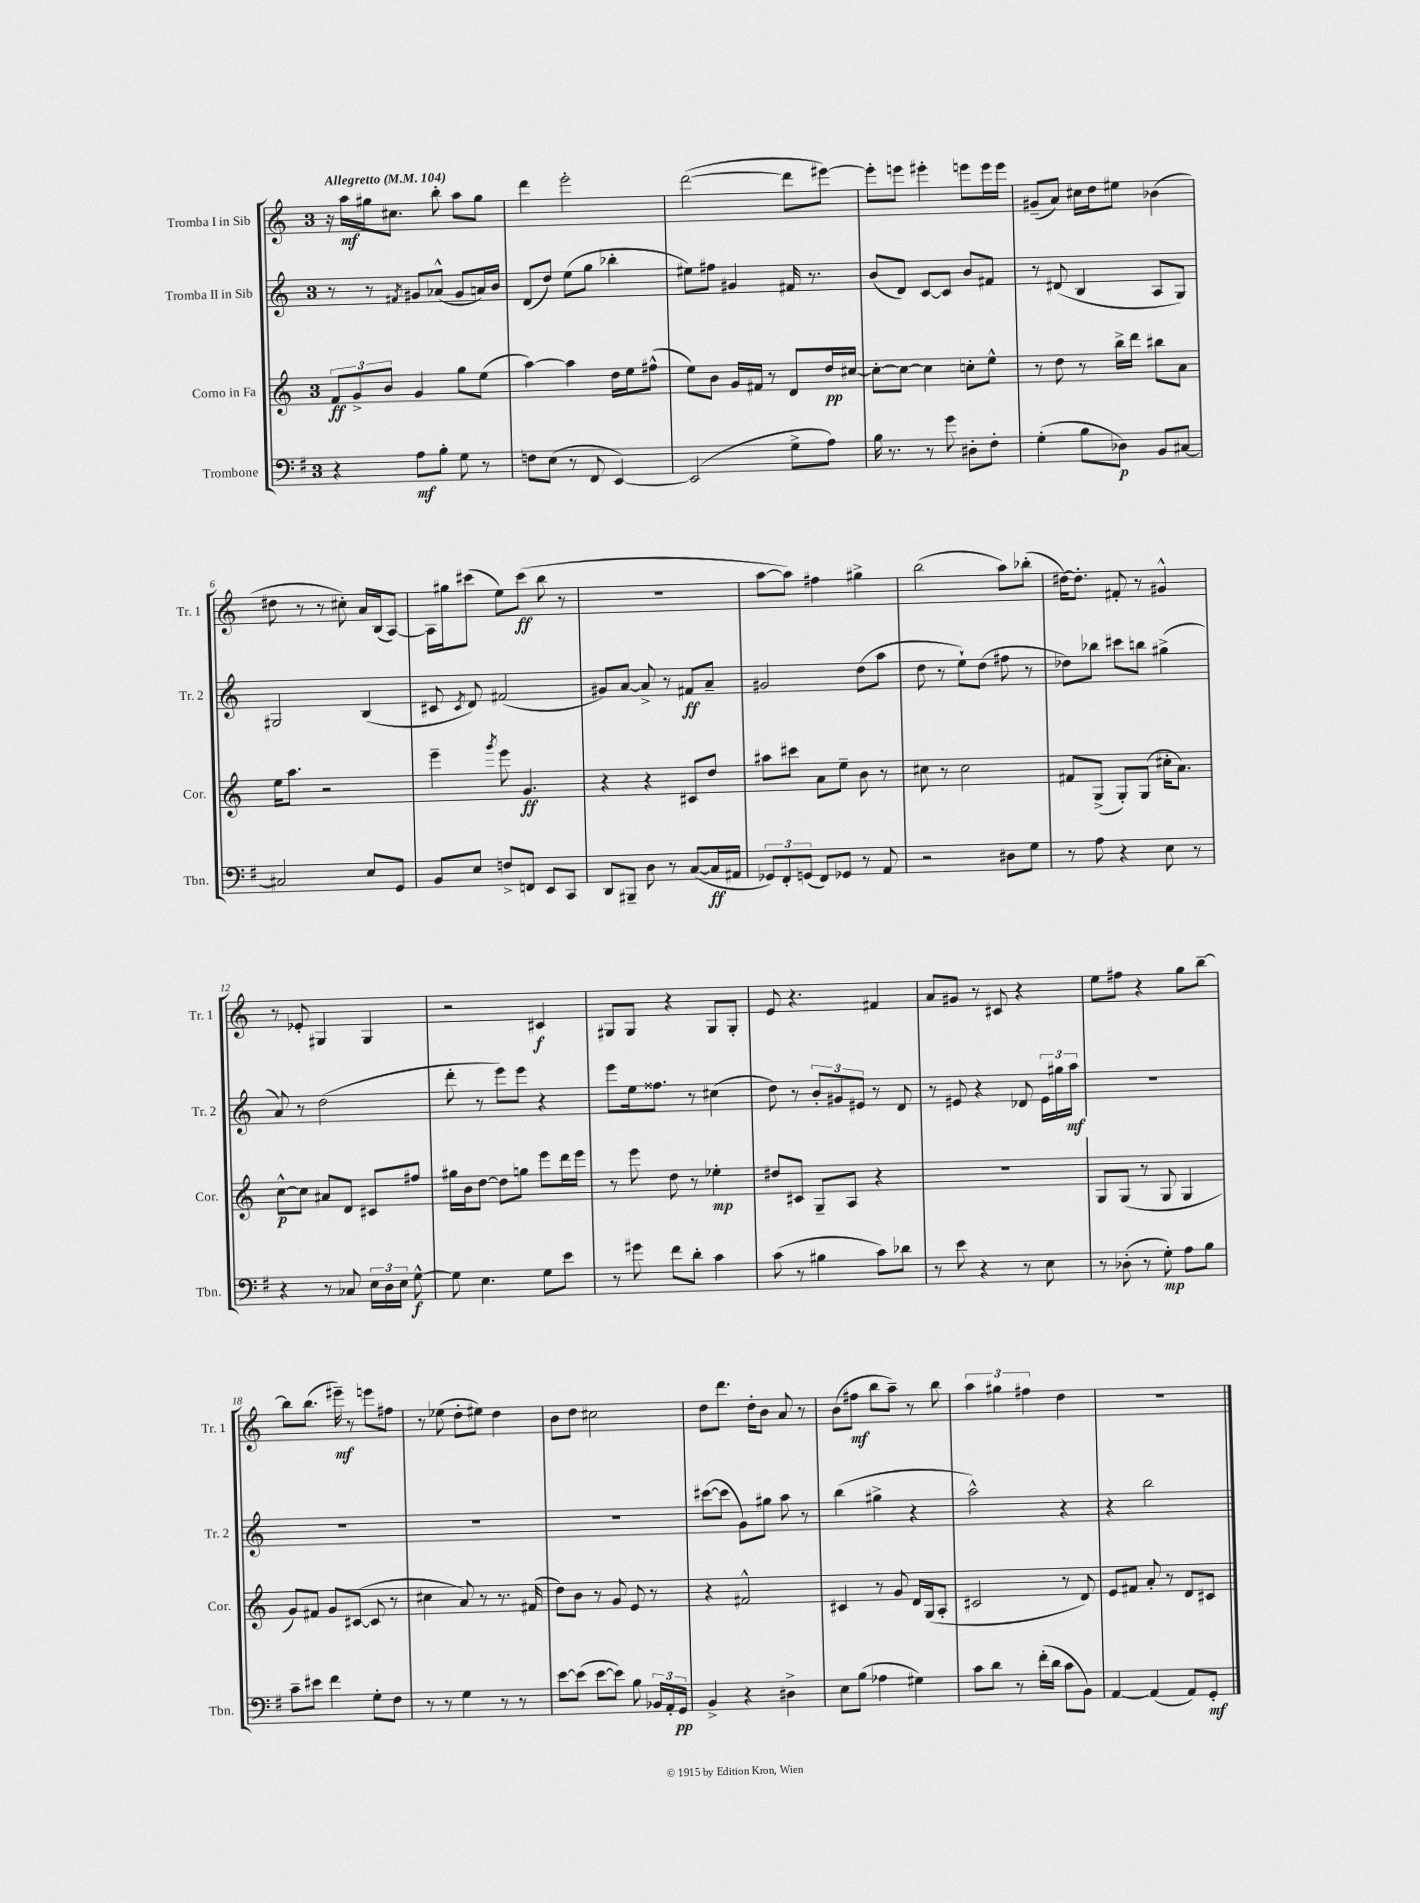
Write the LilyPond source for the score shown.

<<
\new StaffGroup <<
\new Staff = "s0" \with { instrumentName = "Tromba I in Sib" shortInstrumentName = "Tr. 1" } {
    \clef treble \key c \major \once \override Staff.TimeSignature.style = #'single-digit \time 3/4 \tempo "Allegretto" 4 = 104
    \autoBeamOff r16 a''16[\mf gis''16 cis''8.] b''8-. a''8[ gis''8] |
    d'''4 e'''2-. |
    d'''2~( d'''8[ eis'''8]~) |
    eis'''8[-. e'''8] eis'''4-. e'''8[ e'''16 e'''16] |
    gis'8[--( a'8]) cis''16[ d''16 eis''8] bes'4( |
    dis''8 r8 r8 cis''8-.) a'16[ b16( a8]~) |
    a16[ gis''16 cis'''8]( e''8[) cis'''8]\ff( b''8 r8 |
    R2. |
    a''8[~ a''8]) fis''4 gis''4-> |
    b''2( a''8[) bes''8]-.( |
    dis''16[~) dis''8.]-. fis'8-. r8 gis'4-^ |
    r8 ees'8-. gis4 gis4 |
    r2 cis'4\f |
    gis8[ gis8] r4 gis8[ gis8]-. |
    e'8 r4. fis'4 |
    a'8[ gis'8] r8 cis'8 r4 |
    e''8[ fis''8] r4 g''8[ b''8]~-- |
    b''8[ b''8.]( eis'''16--\mf) r8 e'''8[ fis''8] |
    r8 ees''8( d''8[-. eis''8]) d''4 |
    b'8[ d''8] cis''2 |
    d''8[ d'''8.] d''16[-. b'8] a'8 r8 |
    b'8[( fis''8]\mf b''8[ a''8]--) r8 b''8 |
    \tuplet 3/2 { a''4 gis''4 fis''4 } d''4 |
    R2. \bar "|." |
}
\new Staff = "s1" \with { instrumentName = "Tromba II in Sib" shortInstrumentName = "Tr. 2" } {
    \clef treble \key c \major \once \override Staff.TimeSignature.style = #'single-digit \time 3/4
    \autoBeamOff r8 r8 \acciaccatura { fis'8 } gis'8[ aes'8]-^( gis'8[ a'16) b'16] |
    d'8[( d''8]) e''8[( g''8] bes''4-. |
    eis''8[) fis''8] gis'4 fis'16 r8. |
    b'8[( d'8]) c'8[~ c'8] b'8[ fis'8] |
    r8 dis'8( b4 a8[ g8]) |
    gis2 b4( |
    cis'8 \acciaccatura { cis'8 } d'8) fis'2( |
    gis'8[) a'8]~ a'8-> r8 fis'8[\ff a'8]-- |
    gis'2 d''8[( a''8] |
    d''8 r8 e''8[-!) d''8]( fis''8 r8 |
    des''8[) bes''8] cis'''8[ b''8] gis''4->( |
    a'8) r8 d''2( |
    d'''8-. r8 e'''8[) e'''8] r4 |
    e'''8[ e''16 fisis''8.] r8 cis''4( |
    d''8) r8 \tuplet 3/2 { b'8[-. gis'8 eis'8] } r8 d'8 |
    r8 eis'8 r4 des'8 \tuplet 3/2 { eis'16[ gis''16 a''16]\mf } |
    R2. |
    R2. |
    R2. |
    R2. |
    cis'''8[~( cis'''8] g'8[) gis''8] a''8 r8 |
    b''4( gis''4-> r4 |
    a''2-^) r4 |
    r4 b''2 \bar "|." |
}
\new Staff = "s2" \with { instrumentName = "Corno in Fa" shortInstrumentName = "Cor." } {
    \clef treble \key c \major \once \override Staff.TimeSignature.style = #'single-digit \time 3/4
    \autoBeamOff \tuplet 3/2 { f'8[\ff g'8-> b'8] } g'4 g''8[ e''8]( |
    a''4~) a''4 d''16[ e''16 fis''8]-^( |
    e''8[) b'8] g'16[ fis'16] r8 d'8[ d''16\pp cis''16]~ |
    cis''8[~-. cis''8]~ cis''4 c''8[-. e''8]-^ |
    r8 d''8 r8 b''16[-> d'''16] bis''8[ a'8] |
    e''16[ a''8.] r2 |
    e'''4-- \acciaccatura { g'''8 } e'''8 g'4.\ff |
    r4 r4 cis'8[ d''8] |
    ais''8[ cis'''8] a'8[ e''8]-- b'8 r8 |
    cis''8 r8 cis''2 |
    fis'8[ g8]->( g8[-.) g8]( cis''16[-. a'8.]) |
    c''8[~-^\p c''8] ais'8[ d'8] cis'8[ fis''8] |
    gis''16[ b'16 d''8]~ d''8[ g''8] e'''8[ d'''16 e'''16] |
    r8 e'''8 d''8 r8 ees''4-.\mp |
    dis''8[ cis'8] g8[-- a8] r4 |
    R2. |
    g8[ g8]( r8 g8 g4 |
    g'8[) fis'8] g'8[ cis'8]~( cis'8 r8 |
    cis''4 a'8) r8 r8. fis'16( |
    d''8[) b'8] r8 g'8 e'8 r8 |
    r4 fis'2-^ |
    cis'4 r8 g'8 d'16[ g16( a8]-. |
    cis'2 r8 d'8) |
    e'8[ fis'8] a'8-. r8 d'8[ cis'8] \bar "|." |
}
\new Staff = "s3" \with { instrumentName = "Trombone" shortInstrumentName = "Tbn." } {
    \clef bass \key g \major \once \override Staff.TimeSignature.style = #'single-digit \time 3/4
    \autoBeamOff r4 a8[\mf b8]-. g8 r8 |
    f8[ e8]( r8 fis,8 e,4~) |
    e,2( g8[-> a8]) |
    b16 r8. r8 g'8 dis8[-. fis8]-. |
    g4-.( b8[ des8]\p) b,8[ cis8]~ |
    cis2 e8[ g,8] |
    b,8[ e8] f8[-> f,8] e,8[ c,8] |
    d,8[ bis,,8]-- d8 r8 c8[~( c16\ff ais,16] |
    \tuplet 3/2 { ges,8[) fis,8-. g,8]( } fis,8[) ges,8] r8 a,8 |
    r2 dis8[ g8] |
    r8 a8 r4 e8 r8 |
    r4 r8 ces8 \tuplet 3/2 { e16[ d16 e16] } g8~-^\f |
    g8 e4. g8[ e'8] |
    r8 gis'8 fis'8[ d'8]-. c'4 |
    c'8( r8 bis4 c'8[) des'8] |
    r8 e'8 r4 r8 e8 |
    r8 des8-.( r8 g8-.\mp) a8[ b8] |
    c'8[-- eis'8] fis'4 g8[-. fis8] |
    r8 r8 g4 r8 r8 |
    e'8[~ e'8]( e'8[~ e'8]) b8 \tuplet 3/2 { bes,16[ a,16-. g,16]\pp } |
    b,4-> r4 dis4-> |
    e8[ b8]( aes4 gis4) |
    c'8[ d'8] r8 fis'16[-.( d'16] c'8[ b,8]) |
    a,4~ a,4( a,8[) g,8]-.\mf \bar "|." |
}
>>
>>
